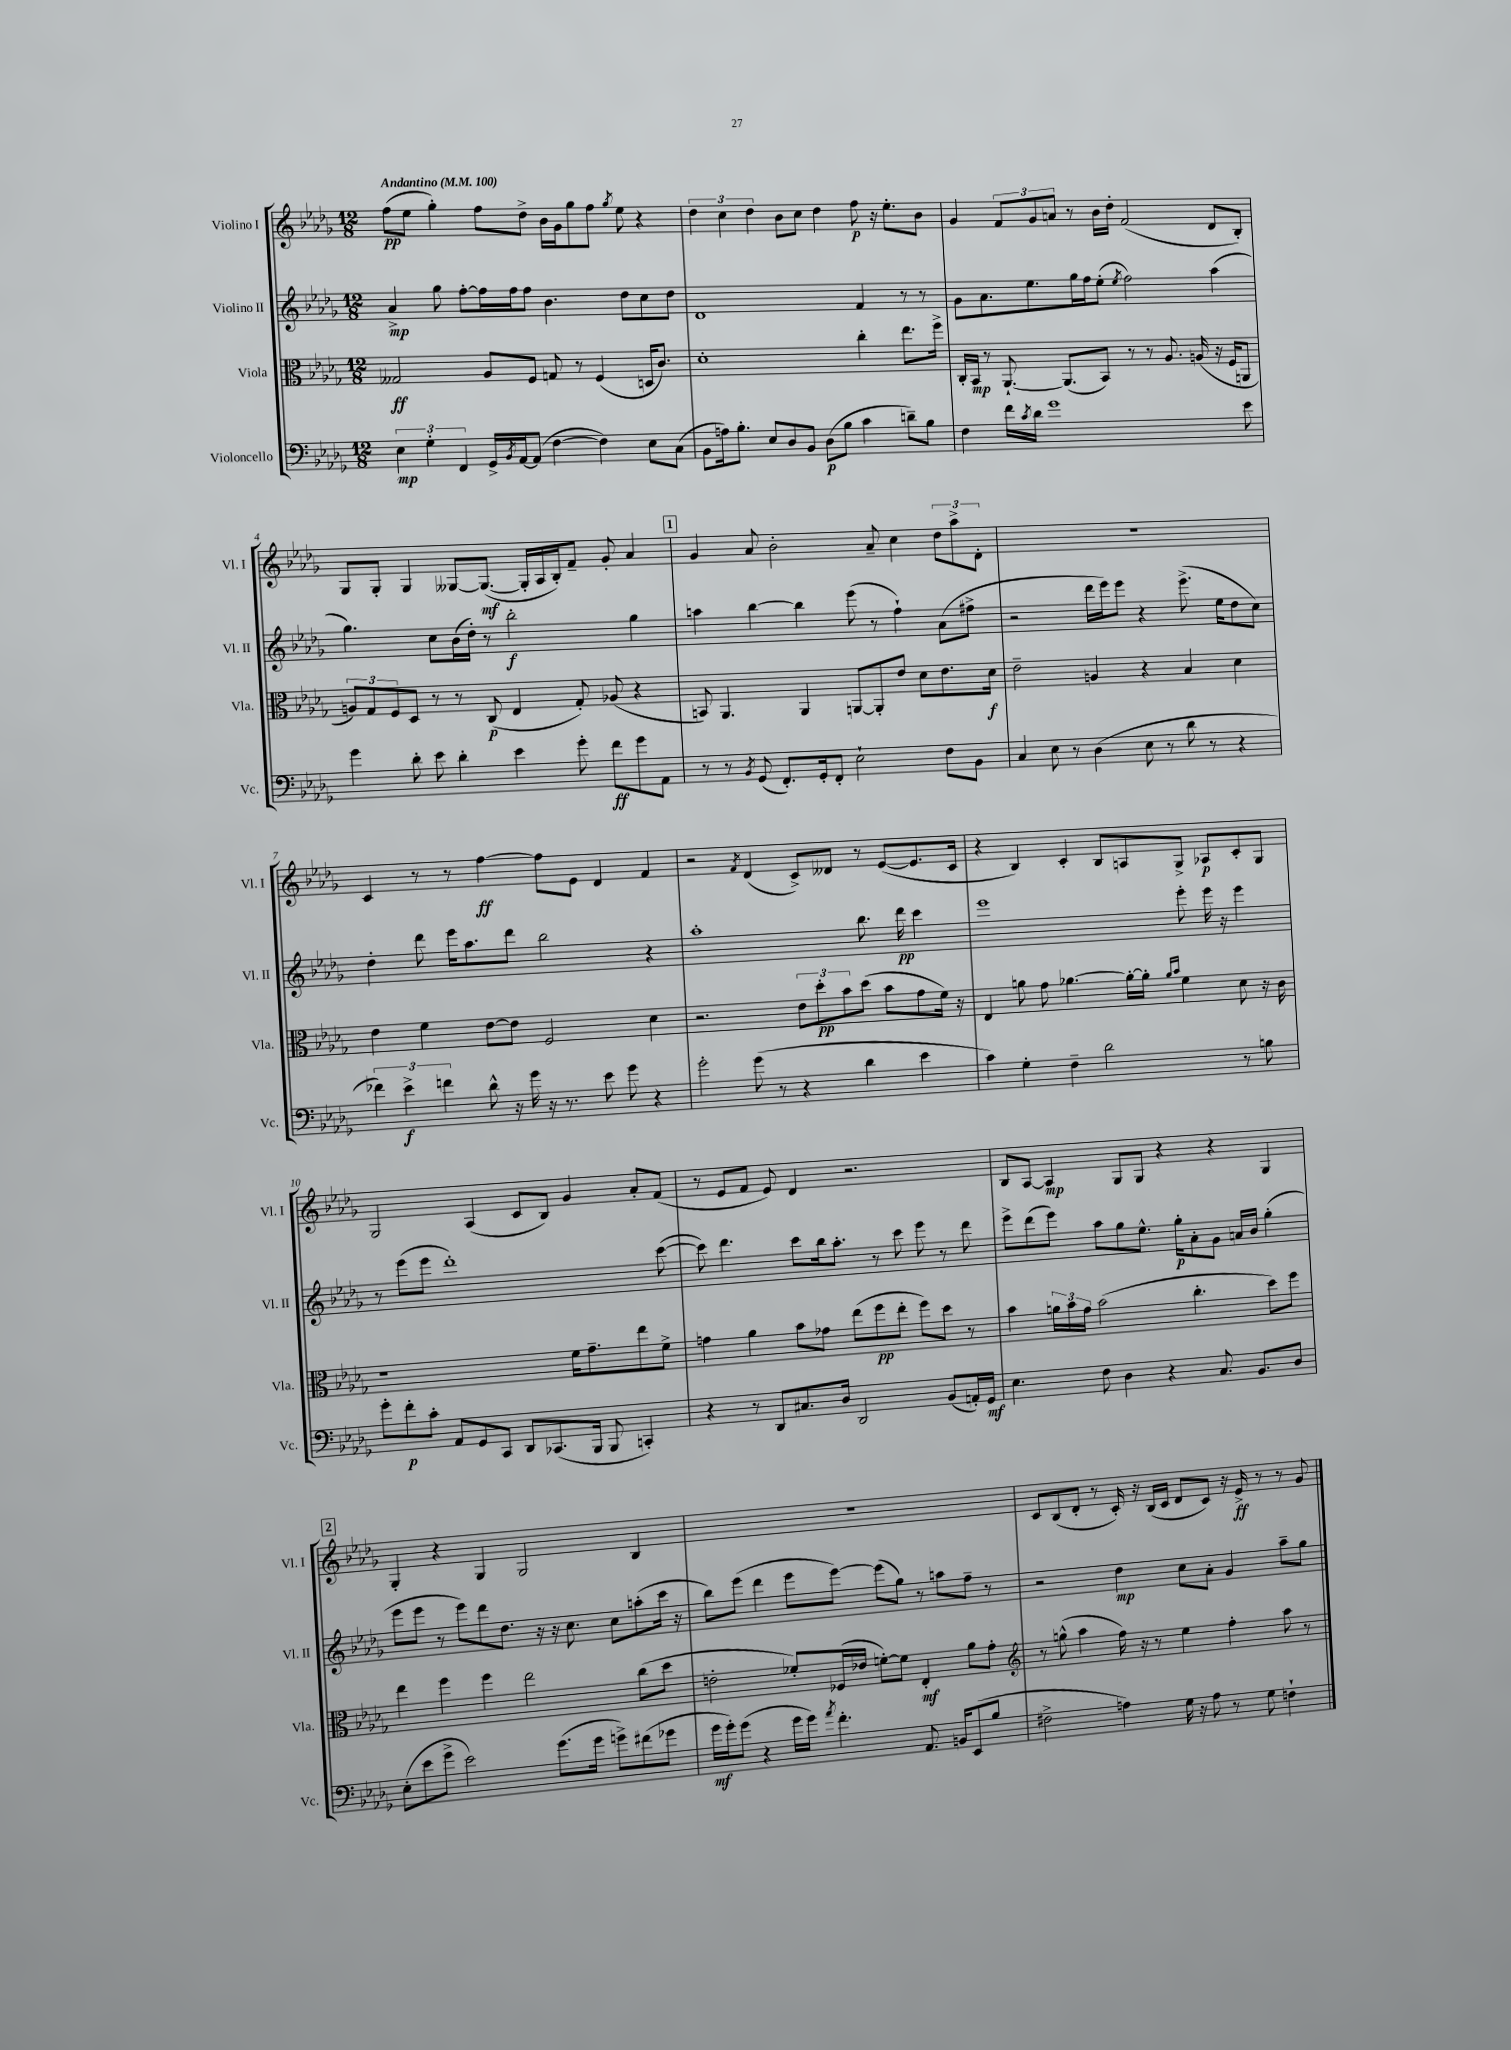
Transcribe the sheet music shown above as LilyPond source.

<<
\new StaffGroup <<
\new Staff = "s0" \with { instrumentName = "Violino I" shortInstrumentName = "Vl. I" } {
    \clef treble \key des \major \numericTimeSignature \time 12/8 \tempo "Andantino" 4 = 100
    f''8\pp( ees''8 ges''4-.) f''8 des''8-> bes'16 ges'16 ges''8 f''8 \acciaccatura { ges''8 } ees''8 r4 |
    \tuplet 3/2 { des''4 c''4 des''4 } bes'8 c''8 des''4 f''8\p r16 ees''8.-. bes'8 |
    ges'4 \tuplet 3/2 { f'8 ges'8 a'8 } r8 bes'16 des''16-. f'2( des'8 bes8-.) |
    ges8 ges8-. ges4 geses8~ geses8.~\mf( geses16-. aes16 bes16-.) f'8-- ges'8-. aes'4 |
    \mark \markup { \box "1" } ges'4 aes'8 bes'2-. aes'8-- c''4 \tuplet 3/2 { des''8 aes''8-> des'8-. } |
    R1. |
    c'4 r8 r8 f''4~\ff f''8 ees'8 des'4 f'4 |
    r2 \acciaccatura { f'8 } des'4( c'8->) deses'8 r8 ees'8~( ees'8. c'16 |
    r4 bes4) c'4-. bes8 a8 ges8-> aes8\p c'8-. ges8 |
    ges2 aes4( c'8 bes8) ges'4 aes'8-. f'8( |
    r8 ees'8 f'8 ees'8) des'4 r2. |
    bes8 aes8~ aes4\mp ges8 ges8 r4 r4 ges4 |
    \mark \markup { \box "2" } ges4-. r4 ges4 ges2 bes4 |
    R1. |
    c'8 bes8( des'8-. r8 c'16-.) r16 bes16( c'16 des'8 c'8) r16 ees'16->\ff r8 r8 ges'8 \bar "|." |
}
\new Staff = "s1" \with { instrumentName = "Violino II" shortInstrumentName = "Vl. II" } {
    \clef treble \key des \major \numericTimeSignature \time 12/8
    aes'4->\mp ges''8 f''8~-. f''16 f''16 f''8 bes'4. des''8 c''8 des''8 |
    des'1 f'4 r8 r8 |
    ges'8 aes'8. ees''8. ges''16 f''16 ees''8-.( \acciaccatura { ees''8 } f''2) aes''4( |
    ges''4.) c''8 bes'16( des''16-.) r8 bes''2-.\f ges''4 |
    \mark \markup { \box "1" } a''4 bes''4~ bes''4 ees'''8( r8 f''4-!) aes'8( fis''8-> |
    r2 des'''16 ees'''16) ees'''8 r4 ees'''8.->( ees''16 des''8 c''8) |
    des''4-. des'''8 ees'''16 aes''8. des'''8 bes''2 r4 |
    aes''1-. bes''8. des'''16\pp c'''4 |
    ees'''1 ees'''8-. ees'''16 r16 ees'''4 |
    r8 ees'''8( ees'''8 des'''1-.) c'''8~( |
    c'''8) des'''4. c'''8 bes''16 aes''8.-. r8 c'''8 ees'''8 r8 des'''8 |
    ees'''8-> des'''8( ees'''8) aes''8 ges''8 ees''8.-^ ges''16-.\p aes'8-. ges'8 a'16 bes'16 ges''4-.( |
    \mark \markup { \box "2" } ees'''8 ees'''8 r8 ees'''8) des'''8 des''8. r16 r16 c''8. c''8 a''8-.( c'''16 r16 |
    bes''8) ees'''8( des'''4 ees'''8 ees'''8~) ees'''8( ges''8) r8 a''8 f''8-- r8 |
    r2 des''4\mp c''8 aes'8-. ges'4 aes''8-- ges''8 \bar "|." |
}
\new Staff = "s2" \with { instrumentName = "Viola" shortInstrumentName = "Vla." } {
    \clef alto \key des \major \numericTimeSignature \time 12/8
    geses2\ff aes8 f8 g8 r8 f4( d16 c'8.) |
    des'1-. c''4-. ees''8. f''16-> |
    c16-. bes,16\mp r8 aes,8.~-! aes,8.( bes,8) r8 r8 aes8. a16( r16 f16 a,8 |
    \tuplet 3/2 { a8) ges8 f8 } des8 r8 r8 c8\p( ees4 ges8-.) aes8( r4 |
    \mark \markup { \box "1" } b,8) aes,4. aes,4 a,8~ a,8-. ees'8 des'8 ees'8. des'16\f |
    ees'2-- a4 r4 bes4 des'4 |
    ees'4 f'4 ees'8~ ees'8 f2 des'4 |
    r2. \tuplet 3/2 { ees'8 des''8-.\pp bes'8 } des''8( bes'8 ges'8 f'16) r16 |
    ees4 a'8 ges'8 aes'4.~ aes'16~-. aes'16-. \grace { aes'16 bes'16 } f'4 des'8 r16 c'16 |
    r1 f'16 ges'8.-- ees''8 f'8-> |
    g'4 aes'4 bes'8 ges'8 ees''8( f''8\pp ees''8-. f''8) des''8 r8 |
    bes'4 \tuplet 3/2 { a'16 bes'16 ges'16 } bes'2( c''4.-. des''8) f''8 |
    \mark \markup { \box "2" } ees''4 f''4 f''4 ees''2 c''8( des''8 |
    e'2-. fes'8-.) fes16( ees'16 f'8~-.) f'8 ees4-.\mf aes'8 ges'8-. |
    \clef treble r8 g''8-^( aes''4 f''16) r16 r8 ees''4 f''4-. aes''8 r8 \bar "|." |
}
\new Staff = "s3" \with { instrumentName = "Violoncello" shortInstrumentName = "Vc." } {
    \clef bass \key des \major \numericTimeSignature \time 12/8
    \tuplet 3/2 { ees4\mp ges4-. f,4 } ges,16-> \acciaccatura { bes,8 } aes,16~ aes,8( f4~ f4) ees8 c8( |
    bes,8 a16) bes8.-. ees8 des8 bes,8 des8\p( bes8 c'4 d'8--) bes8 |
    f4 f'16 \acciaccatura { c'8 } des'16 ges'1 ees'8 |
    ges'4 des'8-. ees'8 des'4-. ees'4 ges'8-. f'8\ff ges'8 aes,8 |
    \mark \markup { \box "1" } r8 r8 \acciaccatura { bes,8 } ges,8( f,8.-.) ges,16-. f,8-. ees2-! f8 bes,8 |
    c4 ees8 r8 des4( ees8 r8 des'8 r8 r4 |
    \tuplet 3/2 { fes'4) ees'4->\f f'4 } des'8-^ r16 ges'16 r16 r8. ees'8 ges'8 r4 |
    ges'2-. ges'8( r8 r4 des'4 ees'4 |
    c'4) ges4-. f4-- des'2 r8 b8 |
    ges'8-. f'8-.\p c'8-. aes,8 ges,8 c,8 des,8 ces,8.( bes,,16 bes,,8 c,4-.) |
    r4 r8 des,8 cis8. des16 des,2 bes,8( a,16-.) ges,16\mf |
    ees4. f8 des4 r4 c8. bes,8. des8 |
    \mark \markup { \box "2" } ees8-.( ees'8 ges'8-> ees'2) ges'8.( ges'16 g'8->) fis'8( ges'8 |
    ges'16\mf ges'16-.) ges'8( r4 ges'16 ges'16) \acciaccatura { aes'8 } f'4.-. aes,8. b,16 ees,8( bes8 |
    fis2-> a4) ges16 r16 a8 r8 ges8 f4-! \bar "|." |
}
>>
>>
